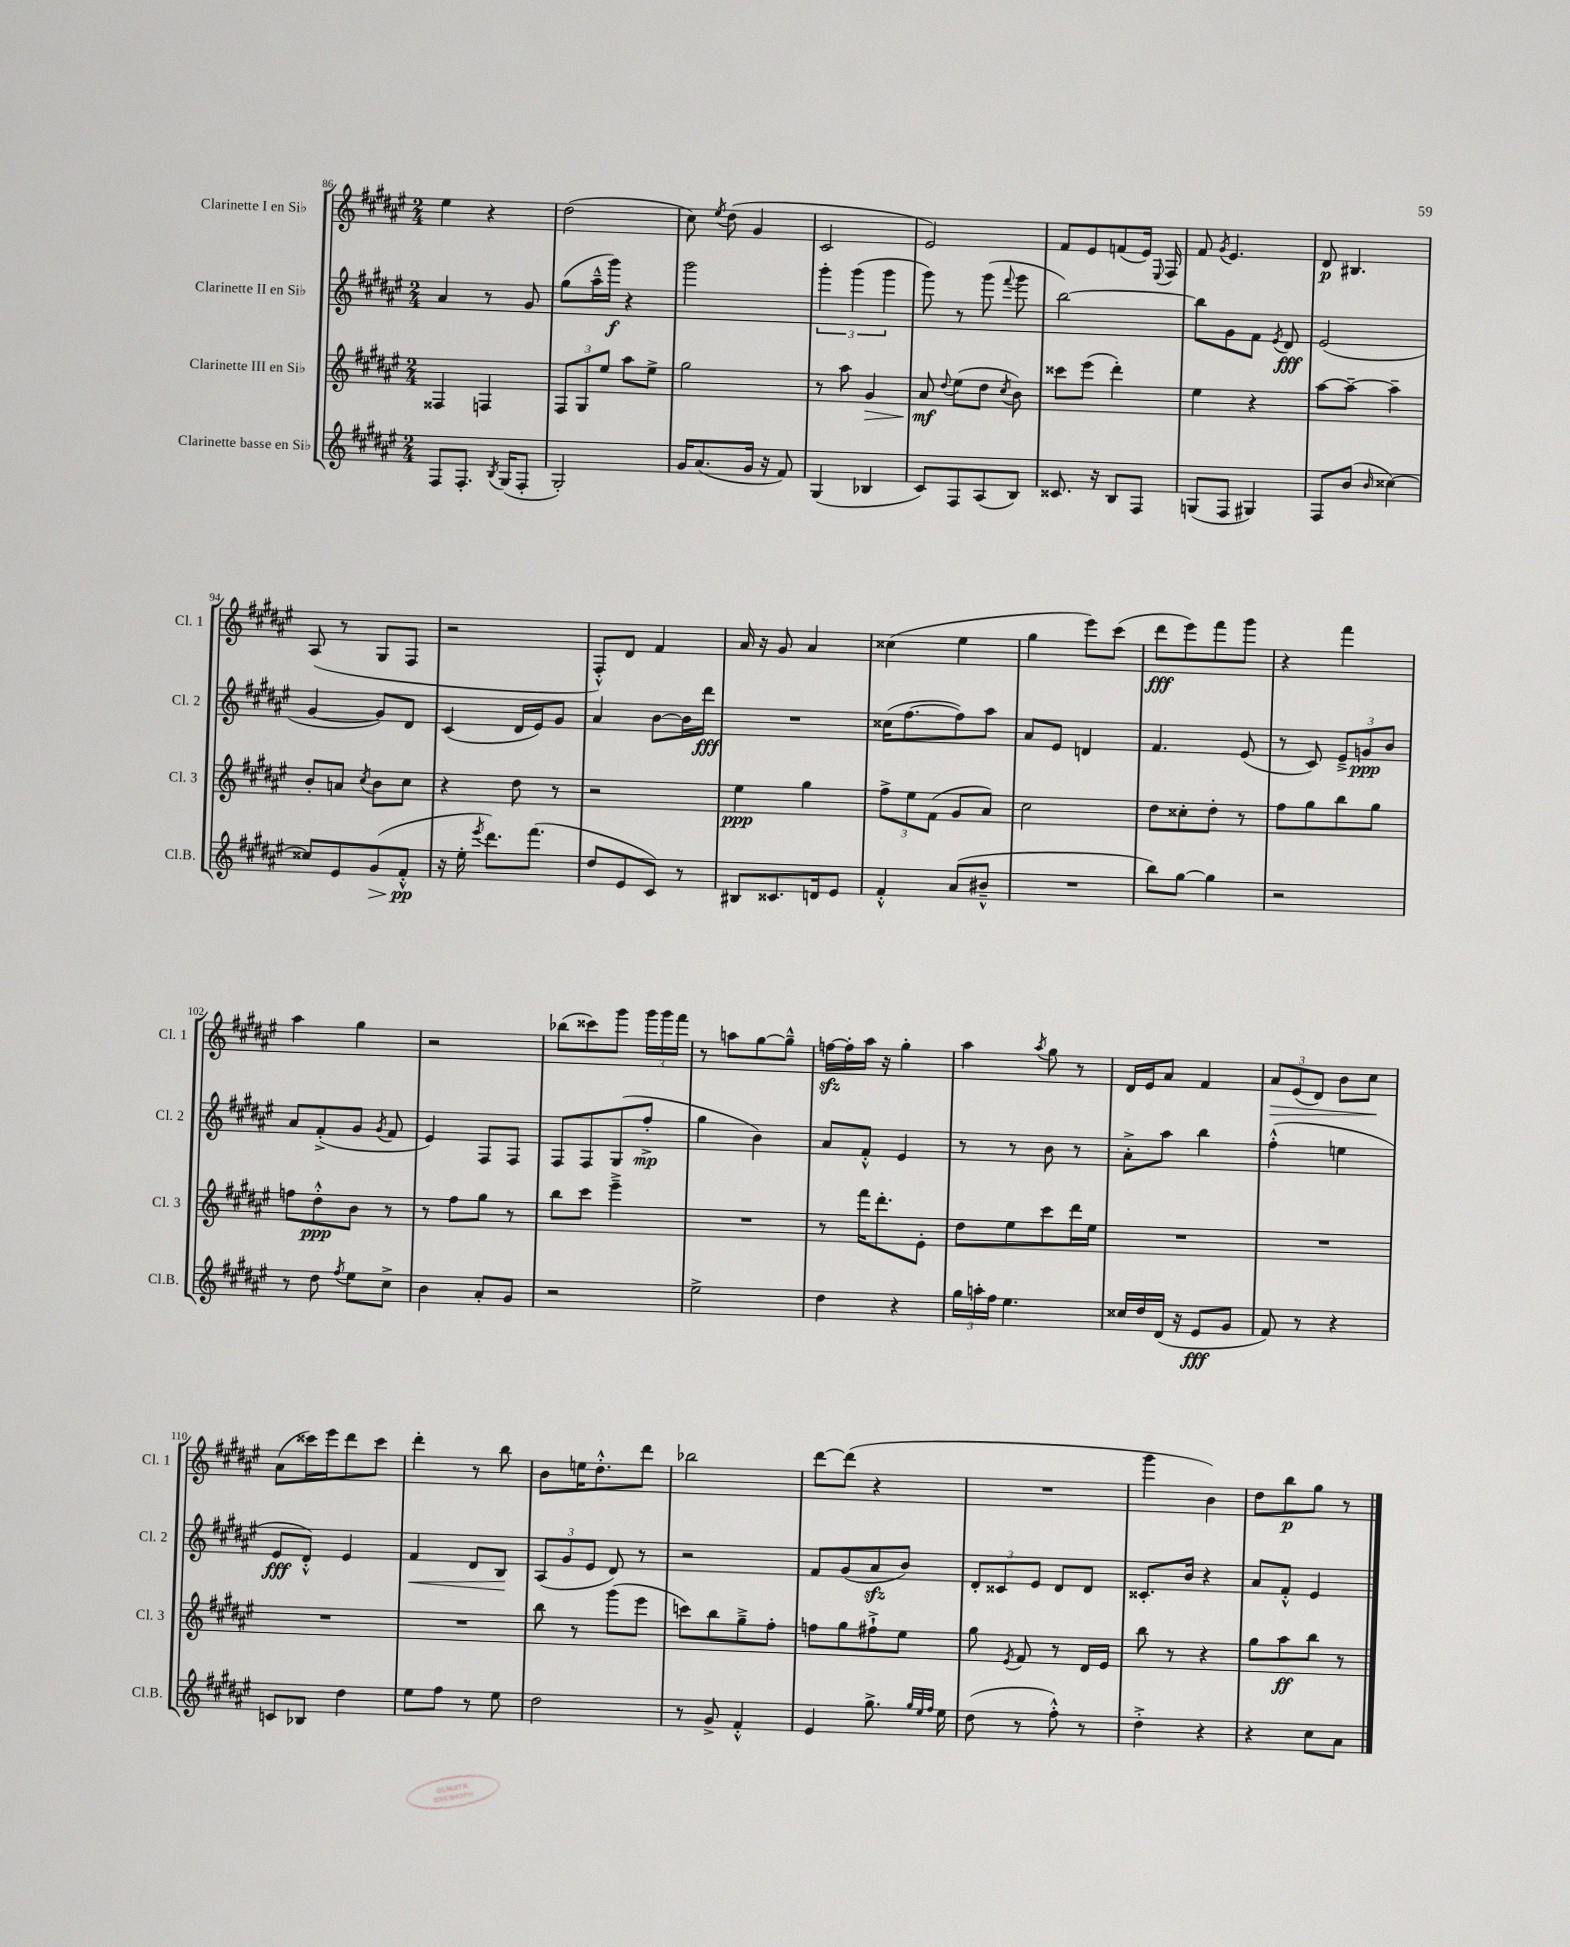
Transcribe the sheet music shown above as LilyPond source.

<<
\new StaffGroup <<
\new Staff = "s0" \with { instrumentName = "Clarinette I en Sib" shortInstrumentName = "Cl. 1" } {
    \clef treble \key fis \major \numericTimeSignature \time 2/4
    \autoBeamOff eis''4 r4 |
    dis''2( |
    cis''8) \acciaccatura { eis''8 } dis''8( gis'4 |
    cis'2 |
    eis'2) |
    fis'8[ eis'8 f'8( eis'16]) \appoggiatura { eis8 } fis16 |
    fis'8 \acciaccatura { gis'8 } eis'4. |
    dis'8\p bis4. |
    ais8( r8 gis8[ fis8] |
    r2 |
    fis8[-.-^) dis'8] fis'4 |
    ais'16 r16 gis'8 ais'4 |
    cisis''4( eis''4 |
    gis''4 eis'''8[) cis'''8]( |
    dis'''8[\fff eis'''8) fis'''8 gis'''8] |
    r4 fis'''4 |
    ais''4 gis''4 |
    r2 |
    bes''8[( cisis'''8) gis'''8] \tuplet 3/2 { gis'''16[ gis'''16 fis'''16] } |
    r8 a''8[ gis''8~ gis''8]---^ |
    f''16[~\sfz f''16-. ais''16] r16 gis''4-. |
    ais''4 \acciaccatura { ais''8 } gis''8 r8 |
    dis'16[ eis'16 ais'8] fis'4 |
    \tuplet 3/2 { ais'8[\> eis'8( dis'8]) } b'8[ cis''8]\! |
    ais'8[( cisis'''16) eis'''16 dis'''8 cisis'''8] |
    dis'''4-. r8 b''8 |
    b'8[ e''16 dis''8.-.-^ dis'''8] |
    bes''2 |
    dis'''8[~ dis'''8]( r4 |
    R2 |
    gis'''4 b'4) |
    dis''8[ b''8\p gis''8] r8 \bar "|." |
}
\new Staff = "s1" \with { instrumentName = "Clarinette II en Sib" shortInstrumentName = "Cl. 2" } {
    \clef treble \key fis \major \numericTimeSignature \time 2/4
    \autoBeamOff ais'4 r8 gis'8 |
    gis''8[( ais''16---^ gis'''16]\f) r4 |
    gis'''2 |
    \tuplet 3/2 { gis'''4-. gis'''4( gis'''4 } |
    gis'''8) r8 gis'''8( \appoggiatura { fis'''8 } gis'''8 |
    b''2~) |
    b''8[ gis'8 fis'8] \acciaccatura { eis'8 } dis'8\fff |
    eis'2( |
    gis'4~ gis'8[) dis'8] |
    cis'4( dis'16[ eis'16) gis'8] |
    ais'4 b'8[~ b'16 dis'''16]\fff |
    R2 |
    cisis''16[( fis''8.~ fis''8) ais''8] |
    ais'8[ eis'8] d'4 |
    fis'4. eis'8( |
    r8 cis'8) \tuplet 3/2 { eis'8[---> g'8\ppp b'8] } |
    ais'8[ fis'8-.->( gis'8] \acciaccatura { gis'8 } fis'8 |
    eis'4) fis8[ fis8] |
    fis8[ fis8 gis8( fis''8]-.->\mp |
    gis''4 b'4) |
    ais'8[ fis'8]-.-^ eis'4 |
    r8 r8 b'8 r8 |
    ais'8[-.-> ais''8] b''4 |
    fis''4-.-^( e''4 |
    eis'8[\fff dis'8]-.-^) eis'4 |
    fis'4\< dis'8[ b8]\! |
    \tuplet 3/2 { ais8[( gis'8 eis'8] } dis'8) r8 |
    r2 |
    fis'8[ gis'8( ais'8\sfz b'8]) |
    \tuplet 3/2 { dis'8[-. cisis'8 eis'8] } dis'8[ dis'8] |
    cisis'8.[-. b'16] r4 |
    ais'8[ fis'8]-.-^ eis'4 \bar "|." |
}
\new Staff = "s2" \with { instrumentName = "Clarinette III en Sib" shortInstrumentName = "Cl. 3" } {
    \clef treble \key fis \major \numericTimeSignature \time 2/4
    \autoBeamOff fisis4 f4 |
    \tuplet 3/2 { fis8[ gis8 eis''8] } ais''8[ eis''8]-> |
    gis''2 |
    r8 ais''8 gis'4\> |
    ais'8\mf\! \appoggiatura { dis''8 } eis''8[( dis''8] \acciaccatura { cis''8 } b'8) |
    cisis'''8[ eis'''8]( dis'''4-.) |
    eis''4 r4 |
    ais''8[~ ais''8]~-- ais''4-- |
    b'8[-. a'8] \acciaccatura { cis''8 } b'8[ cis''8] |
    r4 dis''8 r8 |
    r2 |
    eis''4\ppp gis''4 |
    \tuplet 3/2 { fis''8[-> eis''8 fis'8]( } gis'8[ ais'8]) |
    cis''2 |
    dis''8[ cisis''8-. dis''8]-. r8 |
    fis''8[ gis''8 b''8 gis''8] |
    f''8[ dis''8-.-^\ppp b'8] r8 |
    r8 fis''8[ gis''8] r8 |
    b''8[ cis'''8] eis'''4---> |
    R2 |
    r8 fis'''16[ dis'''8.-. eis'8]-. |
    dis''8[ eis''8 cis'''8 dis'''16 eis''16] |
    R2 |
    R2 |
    R2 |
    R2 |
    b''8 r8 gis'''8[( eis'''8] |
    c'''8[) b''8 gis''8---> fis''8]-. |
    f''8[ gis''8 fis''8-!-> eis''8] |
    gis''8 \acciaccatura { eis'8 } fis'8 r8 dis'16[ eis'16] |
    b''8 r8 r4 |
    gis''8[ ais''8\ff b''8] r8 \bar "|." |
}
\new Staff = "s3" \with { instrumentName = "Clarinette basse en Sib" shortInstrumentName = "Cl.B." } {
    \clef treble \key fis \major \numericTimeSignature \time 2/4
    \autoBeamOff fis8[ fis8.]-. \acciaccatura { b8 } gis16[( fis8]-. |
    gis2-.) |
    gis'16[ ais'8.( gis'16] r16 fis'8) |
    gis4( bes4 |
    cis'8[) fis8 ais8( b8]) |
    cisis'8. r16 b8[ fis8] |
    g8[( fis8] gis4) |
    fis8[ b'8]( \grace { b'16 } cisis''4~) |
    cisis''8[ eis'8 gis'8\>( fis'8]-.-^\pp\! |
    r16 eis''16-. \acciaccatura { eis'''8 } dis'''8.[) fis'''8.]( |
    dis''8[ eis'8 cis'8]) r8 |
    bis8[ cisis'8. d'16 eis'8] |
    fis'4-.-^ ais'8[( bis'8]---^ |
    R2 |
    b''8[) gis''8]~ gis''4 |
    r2 |
    r8 dis''8 \acciaccatura { fis''8 } eis''8[ cis''8]-> |
    b'4 ais'8[-. gis'8] |
    r2 |
    eis''2-> |
    dis''4 r4 |
    \tuplet 3/2 { gis''16[ a''16-. fis''16] } eis''4. |
    cisis''16[ dis''16 dis'16]( r16 eis'8[\fff gis'8] |
    fis'8) r8 r4 |
    c'8[ bes8] dis''4 |
    eis''8[ fis''8] r8 eis''8 |
    dis''2 |
    r8 gis'8-> fis'4-.-^ |
    eis'4 gis''8.-> \grace { gis''32[ eis''32 fis''32] } eis''16 |
    dis''8( r8 fis''8-.-^) r8 |
    dis''4-.-> r4 |
    r4 cis''8[ ais'8] \bar "|." |
}
>>
>>
\layout { \context { \Score currentBarNumber = #86 } }
